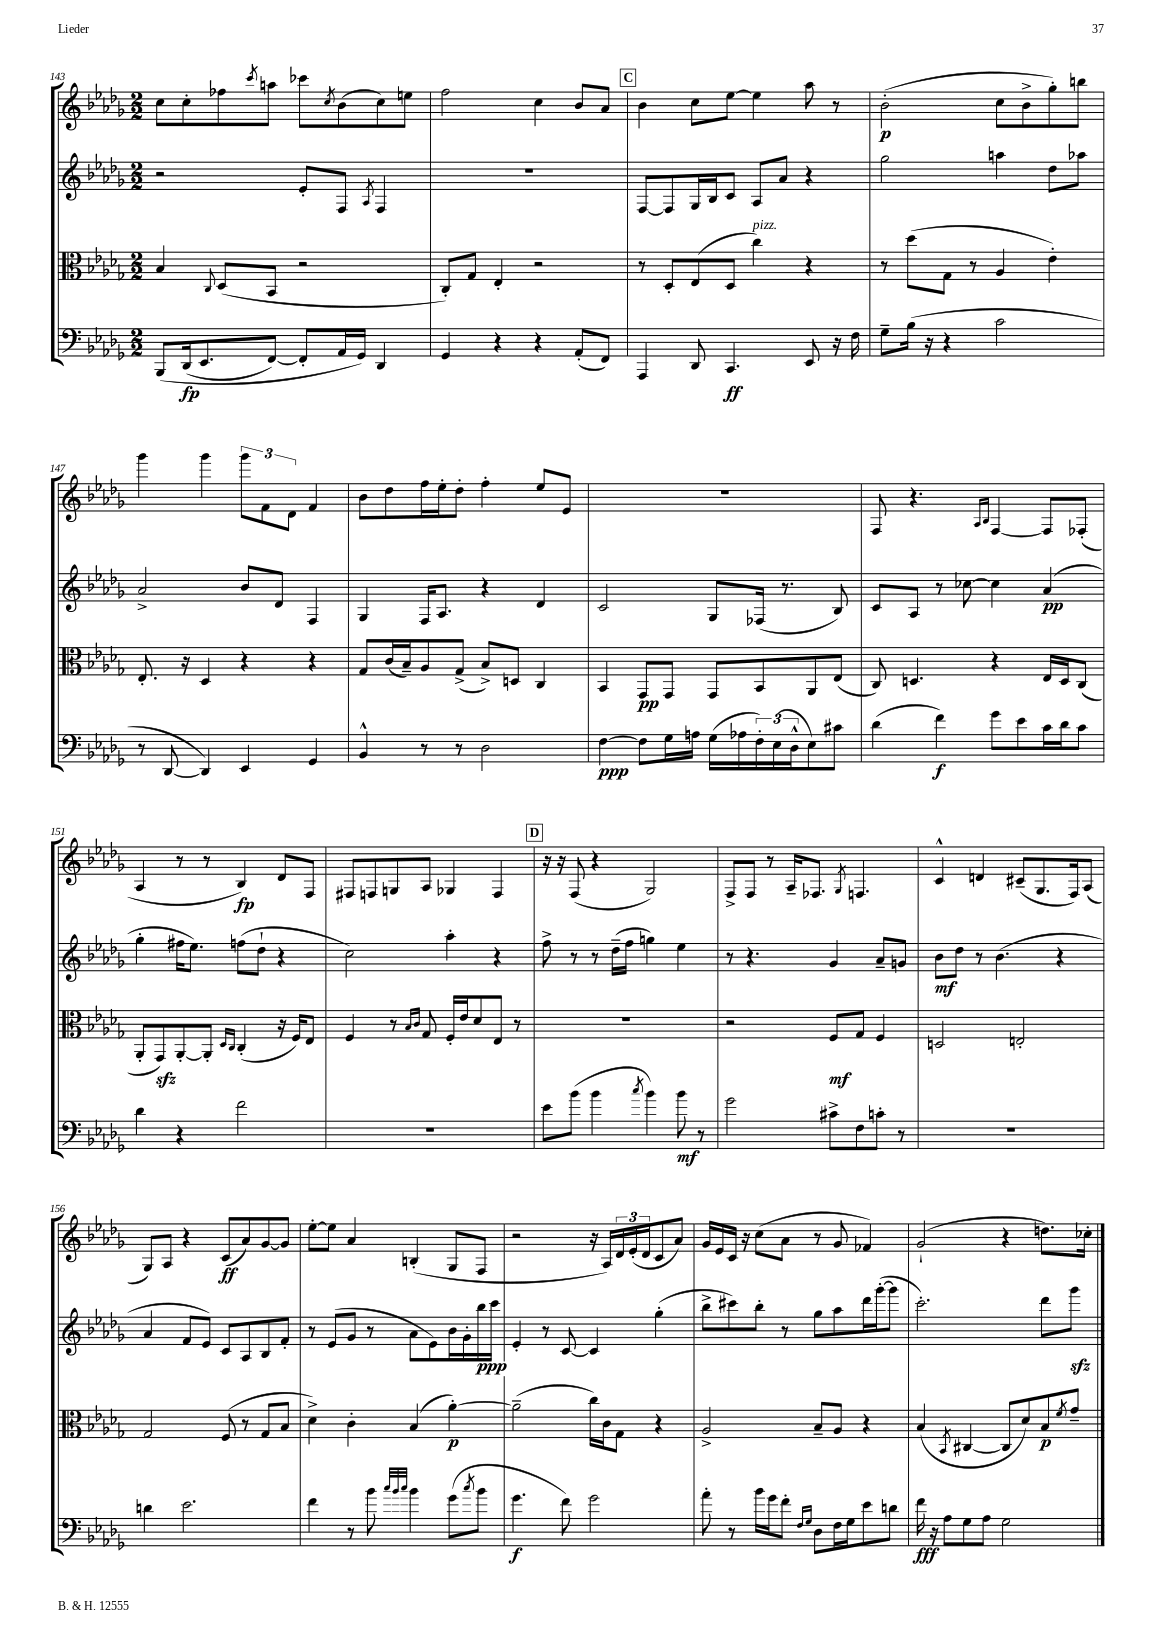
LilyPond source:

<<
\new StaffGroup <<
\new Staff = "s0" {
    \clef treble \key des \major \numericTimeSignature \time 2/2
    c''8 c''8-. fes''8 \acciaccatura { c'''8 } a''8 ces'''8 \acciaccatura { c''8 } bes'8( c''8) e''8 |
    f''2 c''4 bes'8 aes'8 |
    \mark \markup { \box "C" } bes'4 c''8 ees''8~ ees''4 aes''8 r8 |
    bes'2-.\p( c''8 bes'8-> ges''8-.) b''8 |
    ges'''4 ges'''4 \tuplet 3/2 { ges'''8 f'8 des'8 } f'4 |
    bes'8 des''8 f''16 ees''16-. des''8-. f''4-. ees''8 ees'8 |
    R1 |
    f8 r4. \grace { aes16 bes16 } f4~ f8 fes8-.( |
    aes4 r8 r8 bes4\fp) des'8 f8 |
    fis8 f8 g8 aes8 ges4 f4 |
    \mark \markup { \box "D" } r16 r16 f8( r4 ges2) |
    f8-> f8 r8 aes16-- fes8. \acciaccatura { ges8 } f4. |
    c'4-^ d'4 cis'8--( ges8. f16) aes8( |
    ges8) aes8 r4 c'8\ff( aes'8) ges'8~ ges'8 |
    ees''8~-. ees''8 aes'4 b4-.( ges8 f8 |
    r2 r16 aes16) \tuplet 3/2 { des'16 ees'16-.( des'16 } c'8 aes'8) |
    ges'16 ees'16 c'16 r16 c''8( aes'8 r8 ges'8 fes'4) |
    ges'2-!( r4 d''8.) ces''16-. \bar "|." |
}
\new Staff = "s1" {
    \clef treble \key des \major \numericTimeSignature \time 2/2
    r2 ees'8-. f8 \acciaccatura { aes8 } f4 |
    R1 |
    \mark \markup { \box "C" } f8~ f8 ges16 bes16 c'8 aes8 aes'8 r4 |
    ges''2 a''4 des''8 aes''8 |
    aes'2-> bes'8 des'8 f4 |
    ges4 f16 aes8. r4 des'4 |
    c'2 ges8 fes16( r8. bes8) |
    c'8 aes8 r8 ces''8~ ces''4 aes'4\pp( |
    ges''4-. fis''16 ees''8.) f''8( des''8-! r4 |
    c''2) aes''4-. r4 |
    \mark \markup { \box "D" } f''8-> r8 r8 des''16--( f''16 g''4) ees''4 |
    r8 r4. ges'4 aes'8-- g'8 |
    bes'8\mf des''8 r8 bes'4.( r4 |
    aes'4 f'8 ees'8) c'8 aes8 bes8 f'8-. |
    r8 ees'8( ges'8 r8 aes'8 ees'8) bes'16 ges'16-. bes''16\ppp c'''16 |
    ees'4-. r8 c'8~ c'4 ges''4-.( |
    bes''8-> cis'''8) bes''8-. r8 ges''8 aes''8 des'''16 ges'''16~-.( ges'''8 |
    c'''2.-.) des'''8 ges'''8\sfz \bar "|." |
}
\new Staff = "s2" {
    \clef alto \key des \major \numericTimeSignature \time 2/2
    bes4 \appoggiatura { c8 } des8( bes,8 r2 |
    c8-.) ges8 ees4-. r2 |
    \mark \markup { \box "C" } r8 des8-. ees8( des8 c''4^\markup { \italic "pizz." }) r4 |
    r8 des''8( ges8 r8 aes4 ees'4-.) |
    ees8.-. r16 des4 r4 r4 |
    ges8 c'16( bes16--) aes8 ges8->( bes8->) d8 c4 |
    bes,4 ges,8\pp ges,8 ges,8 bes,8 aes,8 ees8( |
    c8) d4. r4 ees16 d16 c8( |
    aes,8-. ges,8\sfz) aes,8~-. aes,8-. \grace { des16 c16 } c4-.( r16 f16) ees8 |
    f4 r8 \grace { bes16 c'16 } ges8 f16-. ees'16 des'8 ees8 r8 |
    \mark \markup { \box "D" } R1 |
    r2 f8\mf ges8 f4 |
    d2 e2-. |
    ges2 f8( r8 ges8 bes8 |
    des'4->) c'4-. bes4( aes'4~-.\p) |
    aes'2--( c''16) c'16 ges8 r4 |
    aes2-> bes8-- aes8 r4 |
    bes4( \acciaccatura { bes,8 } cis4~ cis8 des'8) bes8\p \acciaccatura { f'8 } ges'8-- \bar "|." |
}
\new Staff = "s3" {
    \clef bass \key des \major \numericTimeSignature \time 2/2
    bes,,8\( des,16\fp( ees,8. f,8~) f,8-. aes,16 ges,16\) des,4 |
    ges,4 r4 r4 aes,8-.( f,8) |
    \mark \markup { \box "C" } aes,,4 des,8 c,4.\ff ees,8 r16 f16 |
    ges8-- bes16( r16 r4 c'2 |
    r8 des,8~ des,4) ees,4 ges,4 |
    bes,4-^ r8 r8 des2 |
    f4~\ppp f8 ges16 a16 ges16( aes16 \tuplet 3/2 { f16-.) ees16( des16-^ } ees8) cis'8 |
    des'4( f'4\f) ges'8 ees'8 c'16 des'16 c'8 |
    des'4 r4 f'2 |
    R1 |
    \mark \markup { \box "D" } ees'8 bes'8( bes'4 \acciaccatura { c''8 } bes'4) bes'8\mf r8 |
    ges'2 cis'8-> f8 c'8-. r8 |
    R1 |
    d'4 ees'2. |
    f'4 r8 bes'8 \grace { c''32 bes'32 c''32 } bes'4 ges'8( \acciaccatura { c''8 } bes'8 |
    ges'4.\f f'8) ges'2 |
    aes'8-. r8 bes'16 ges'16 f'8-. \grace { f16 ges16 } des8 f16 ges16 ees'8 d'8 |
    f'16\fff r16 aes8 ges8 aes8 ges2 \bar "|." |
}
>>
>>
\layout { \context { \Score currentBarNumber = #143 } }
